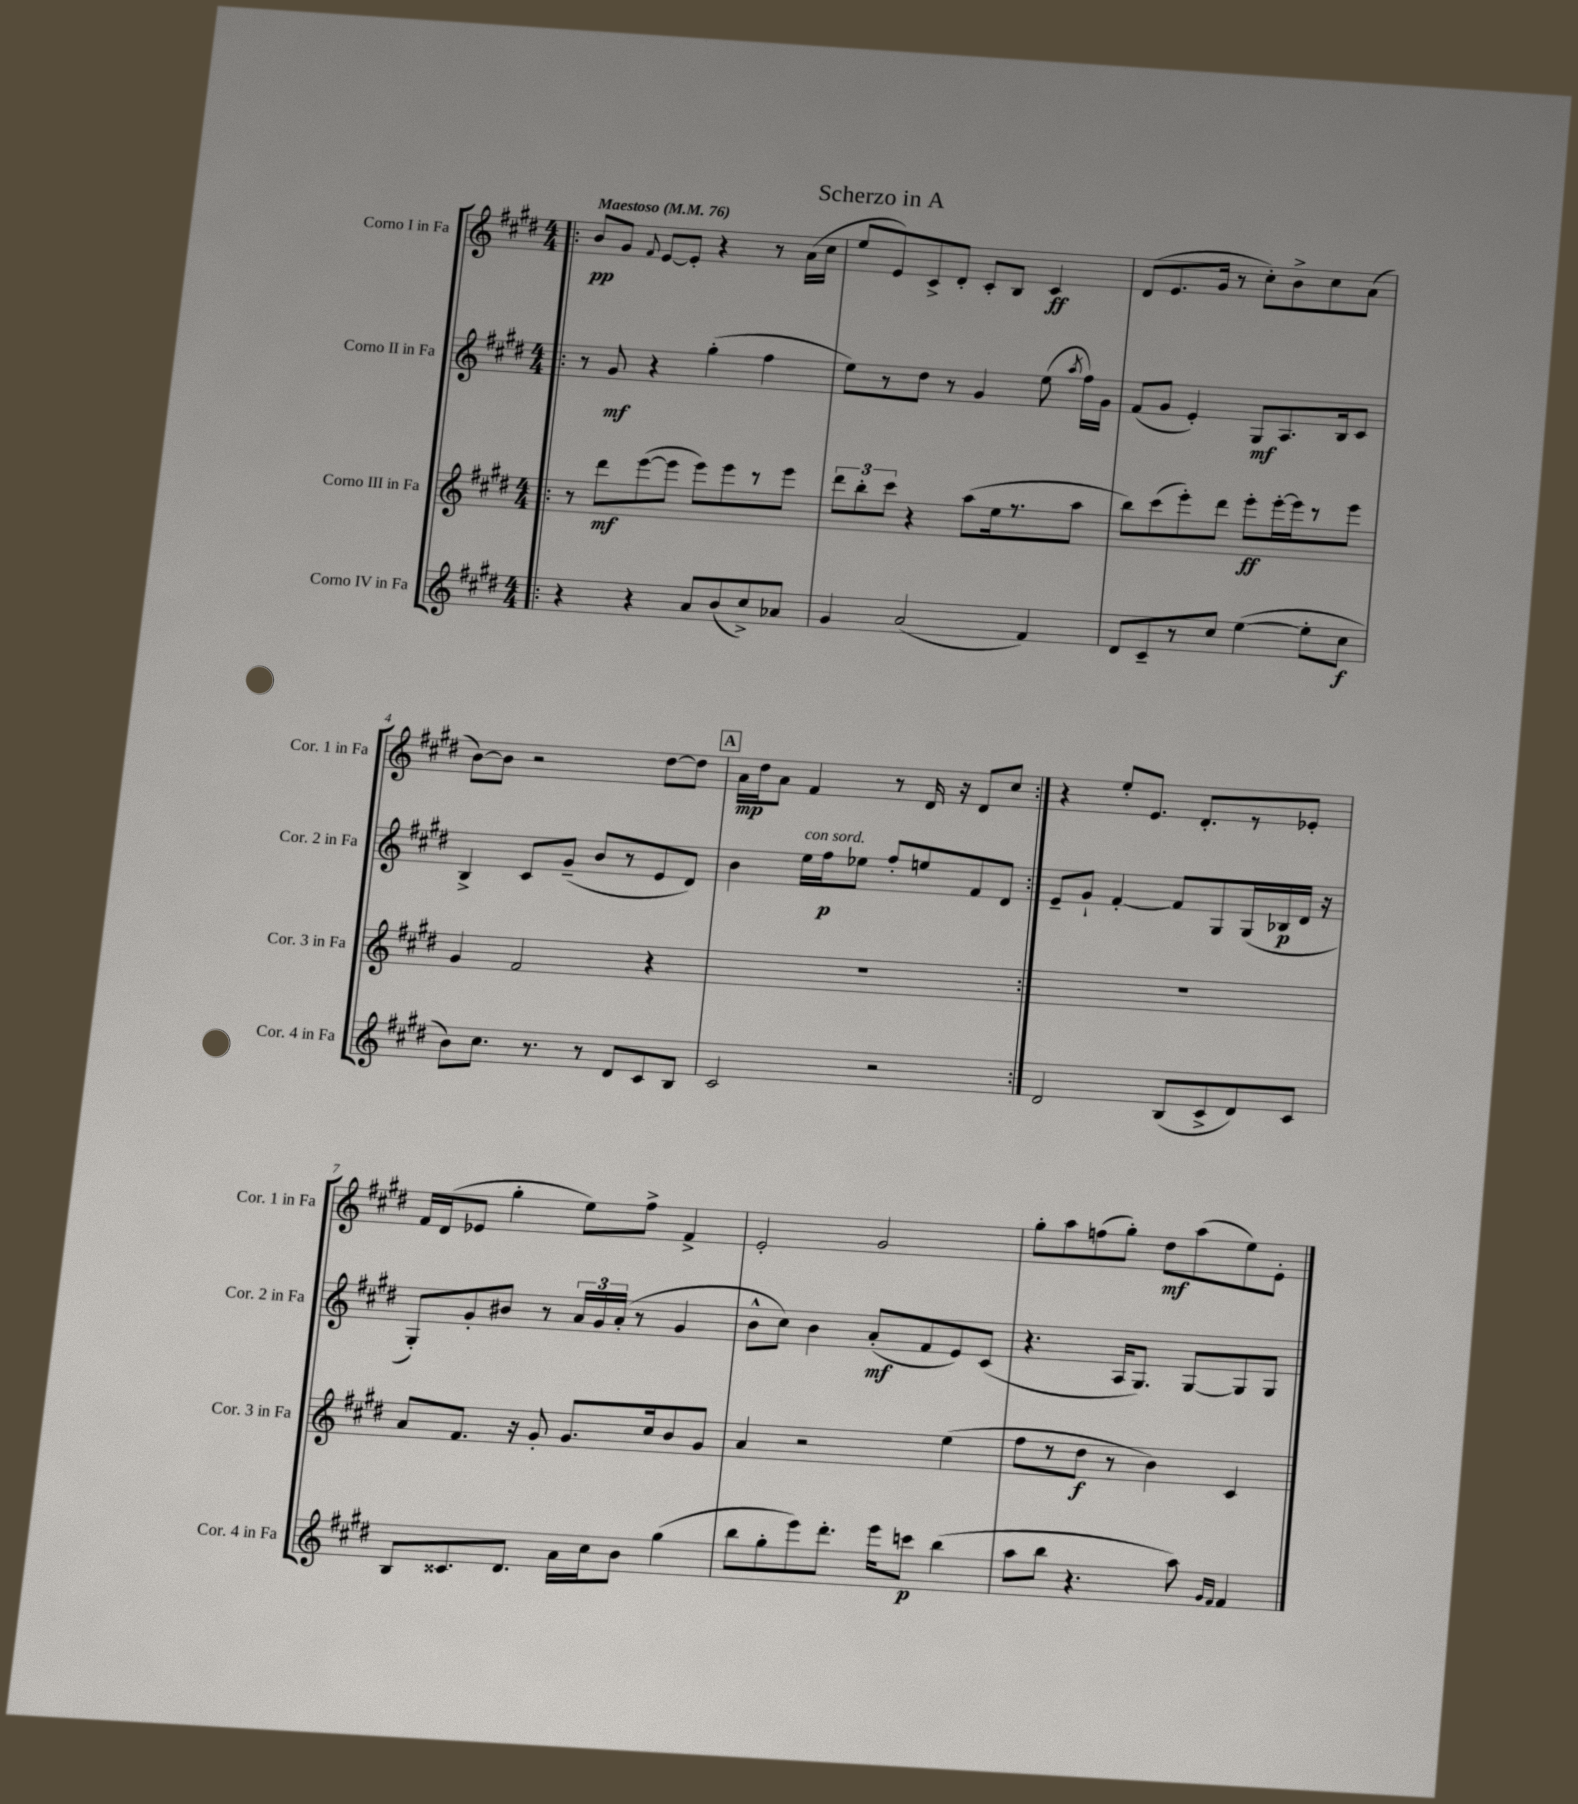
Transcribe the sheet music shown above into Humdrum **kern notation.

**kern	**kern	**kern	**kern
*staff4	*staff3	*staff2	*staff1
*clefG2	*clefG2	*clefG2	*clefG2
*k[f#c#g#d#]	*k[f#c#g#d#]	*k[f#c#g#d#]	*k[f#c#g#d#]
*M4/4	*M4/4	*M4/4	*M4/4
*MM76	*MM76	*MM76	*MM76
=!|:	=!|:	=!|:	=!|:
4r	8r	8r	8b
.	8ddd#	8g#	8g#
.	.	.	8qqf#
4r	([8eee	4r	[8e
.	8eee]	.	8e']
8a	8eee)	(4gg#'	4r
(8b	8eee	.	.
8cc#^)	8r	4ff#	8r
8a-	8eee	.	(16a
.	.	.	16cc#
=	=	=	=
4g#	12ddd#	8ee)	8ee
.	12bb'	.	.
.	.	8r	8e)
.	12ccc#	.	.
(2a	4r	8dd#	8c#^
.	.	8r	8d#'
.	(8aa	4g#	8c#'
.	16ee	.	8B
.	8.r	.	.
4f#)	.	(8ee	4c#
.	.	8qaa	.
.	8aa	16ff#)	.
.	.	16g#	.
=	=	=	=
8d#	8bb)	(8f#	(8d#
8c#~	(8ccc#	8g#	8.e
8r	8eee')	4e')	.
.	.	.	16g#
8cc#	8ddd#	.	8r
([4ee	8eee'	8G#	8cc#')
.	[16eee'	8.A	8b^
.	16eee]	.	.
8ee']	8r	.	8cc#
.	.	16B	.
8cc#	8eee	8c#	(8a
=	=	=	=
8b)	4g#	4B^	[8b)
8.cc#	.	.	8b]
.	2f#	8c#	2r
8.r	.	.	.
.	.	(8g#~	.
8r	.	8b	.
8d#	.	8r	.
8c#	4r	8e	[8dd#
8B	.	8d#)	8dd#]
=	=	=	=
2c#	1r	4b	16a
.	.	.	16dd#
.	.	.	8a
.	.	16ee	4f#
.	.	16ff#	.
.	.	8ee-	.
2r	.	8ff#'	8r
.	.	8ee	16d#
.	.	.	16r
.	.	8f#	8d#
.	.	8d#	8cc#
=:|!	=:|!	=:|!	=:|!
2d#	1r	8e~	4r
.	.	8g#`	.
.	.	[4f#'	8ee'
.	.	.	8.e
(8B	.	8f#]	.
.	.	.	8.d#'
8c#^	.	8G#	.
8d#)	.	(16G#	8r
.	.	16B-	.
8c#	.	16d#	8e-'
.	.	16r	.
=	=	=	=
8B	8a	8G#')	16f#
.	.	.	(16d#
8.c##	8.f#	8g#'	8e-
.	.	8b#	4gg#'
8.d#	16r	.	.
.	8g#'	8r	.
16a	8.g#	24a	8ee)
.	.	24g#	.
16cc#	.	.	.
.	.	(24a'	.
8b	.	8r	8ff#^
.	16cc#	.	.
(4gg#	8b	4g#	4f#^
.	8g#	.	.
=	=	=	=
8bb	4a	8b^^	2e'
8gg#'	.	8cc#)	.
8eee)	2r	4b	.
8.ddd#'	.	.	.
.	.	(8a'	2g#
16eee	.	.	.
8ccc	.	8f#	.
(4bb	(4ee	8e)	.
.	.	(8c#	.
=	=	=	=
8aa	8ff#	4.r	8gg#'
8bb	8r	.	8aa
4.r	8dd#	.	(8ff
.	8r	16A	8gg#')
.	.	8.G#)	.
.	4b)	.	8dd#
8aa)	.	[8G#	(8aa
16qqg#	.	.	.
16qqf#	.	.	.
4f#	4c#	8G#]	8ee)
.	.	8G#	8e'
==	==	==	==
*-	*-	*-	*-
